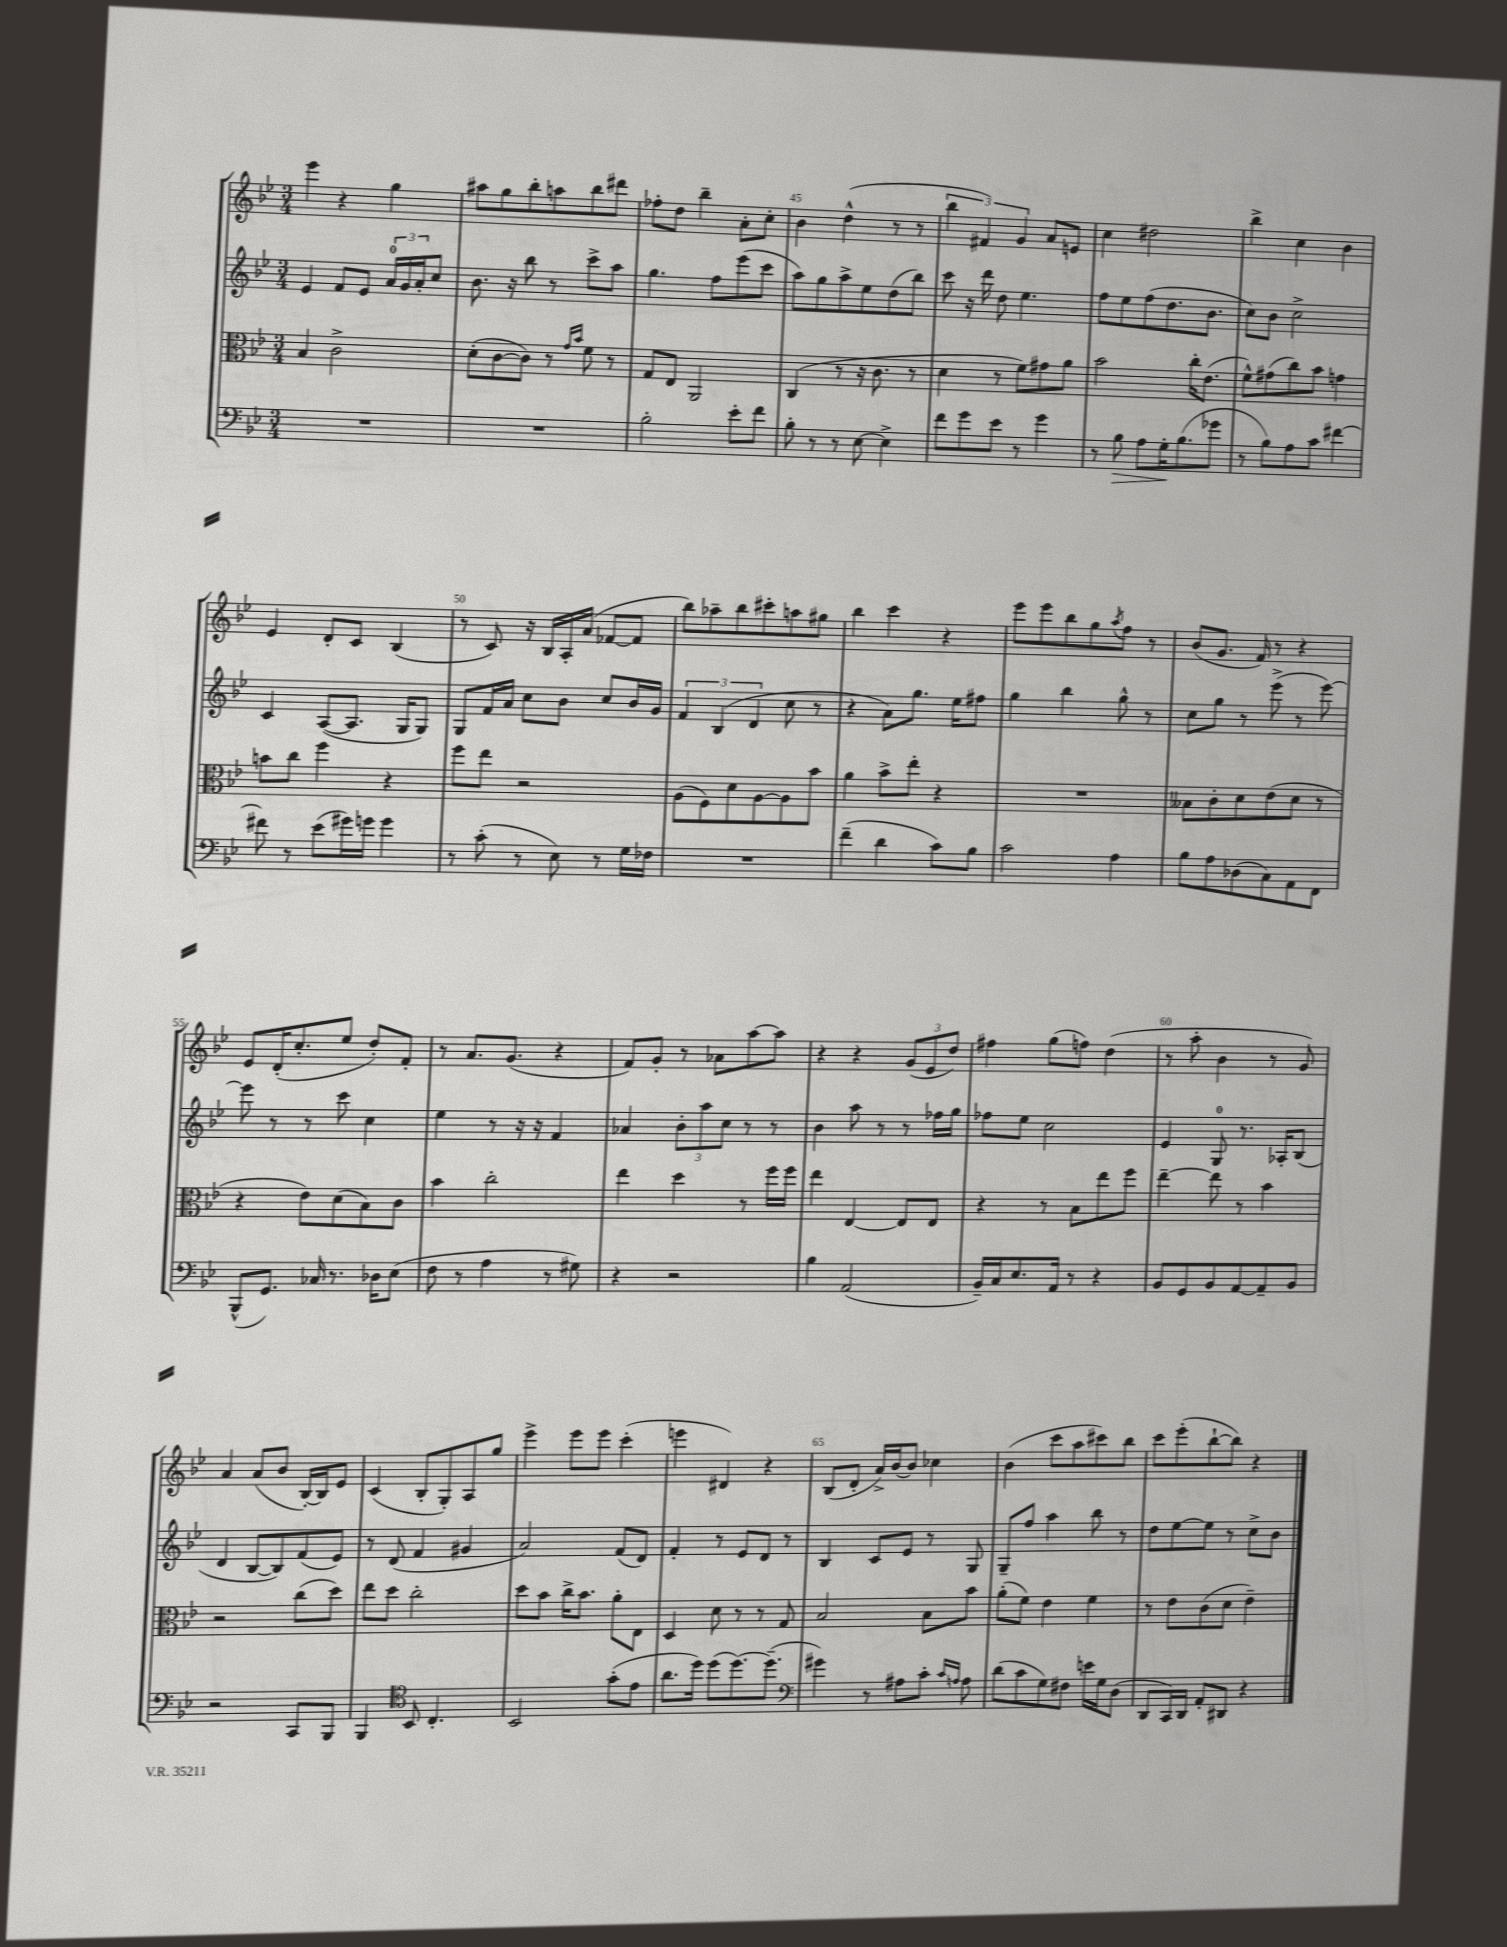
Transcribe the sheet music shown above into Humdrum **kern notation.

**kern	**dynam	**kern	**kern	**kern
*part4	*part4	*part3	*part2	*part1
*staff4	*staff4	*staff3	*staff2	*staff1
*clefF4	*	*clefC3	*clefG2	*clefG2
*k[b-e-]	*	*k[b-e-]	*k[b-e-]	*k[b-e-]
*M3/4	*	*M3/4	*M3/4	*M3/4
=42	=42	=42	=42	=42
2.r	.	4B-/	4e-/	4eee-\
.	.	2c^\	8f/L	4r
.	.	.	8e-/J	.
.	.	.	24a/LL	4gg\
.	.	.	24g/	.
.	.	.	24a'/J	.
.	.	.	8cc/J	.
=43	=43	=43	=43	=43
2.r	.	(8d'\L	8.b-\	8aa#X\L
.	.	[8c\	.	8gg\
.	.	.	16r	.
.	.	8c\J])	8bb-\	8bb-'\
.	.	8r	8r	8aan\
.	.	16qqg/LL	.	.
.	.	16qqb-/JJ	.	.
.	.	8f\	8ccc^\L	8bb-\
.	.	8r	8aa\J	8ddd#X\J
=44	=44	=44	=44	=44
2B-'\	.	8G/L	4.gg\	8ff-X'\L
.	.	8E-/J	.	8dd\J
.	.	2AA/	.	4bb-~\
.	.	.	8ff\L	.
8e-'\L	.	.	(8eee-\	8a'\L
8f\J	.	.	8ccc\J	8cc'\J
=45	=45	=45	=45	=45
8B-'\	.	(4C/	8aa\L)	4b-\
8r	.	.	8gg\	.
8r	.	8r	8aa^\	(4dd^^\
[8E-\	.	16r	8ee-\	.
.	.	8.c\	.	.
4E-^\]	.	.	(8dd\	8r
.	.	8r	8bb-\J)	8r
=46	=46	=46	=46	=46
8f\L	.	4d\	8ccc\	6bb-\
8g\	.	.	16r	.
.	.	.	.	6f#X/)
.	.	.	16ddd\	.
8e-\J	.	8r	8dd\	.
.	.	.	.	6g/
8r	.	8f\L)	4.ee-\	.
4g\	.	8g#X\	.	8a/L
.	.	8a\J	.	8en/J
=47	=47	=47	=47	=47
8r	.	2b-\	8ff\L	4cc\
!	!LO:HP:b	!	!	!
8B-\	>	.	8ee-\	.
8A\L	.	.	(8ff\	2dd#X\
16G'\K	.	.	8.dd\	.
(8.B-\	]	.	.	.
.	.	16cc'\KL	.	.
.	.	(8.e-\J	8.b-\J	.
8g-X\J	.	.	.	.
=48	=48	=48	=48	=48
8r	.	8f^^\L)	8cc\L)	4bb-^\
8B-\L)	.	(8g#X\	8b-\J	.
8A\	.	8cc\)	2cc^\	4cc\
8c\J	.	8b-\J	.	.
[4f#X\	.	4gn\	.	4b-\
!!LO:LB:g=z
=49	=49	=49	=49	=49
8f#X\]	.	8bn\L	4c/	4e-/
8r	.	8cc\J	.	.
(8e-\L	.	4ff\	([8A/L	8d'/L
16g#X\L)	.	.	8.A/J]	8c/J
16gn\JJ	.	.	.	.
4g\	.	4r	.	(4B-/
.	.	.	16G/KL	.
.	.	.	8G/J)	.
=50	=50	=50	=50	=50
8r	.	8ff\L	8G/L	8r
(8c'\	.	8ee-\J	16f/L	8c/)
.	.	.	16a/JJ	.
8r	.	2r	8cc\L	16r
.	.	.	.	16B-/LL
8E-\)	.	.	8b-\J	16A'/
.	.	.	.	(16a/JJ
8r	.	.	8cc/L	[8f-X/L
16G\LL	.	.	16b-/L	8f-/J]
16F-X\JJ	.	.	16g/JJ	.
=51	=51	=51	=51	=51
2.r	.	(8A\L	6f/	8bb-\L)
.	.	8F\)	.	8aa-X~\
.	.	.	(6B-/	.
.	.	8d\	.	8bb-\
.	.	.	6d/	.
.	.	[8A\	.	8ccc#X'\
.	.	8A\]	8cc\	8aan\
.	.	8b-\J	8r	8gg#X\J
=52	=52	=52	=52	=52
(4f~\	.	4a\	4r	4bb-\
4d\	.	8b-^\L	8a\L)	4ccc\
.	.	8ee-'\J	8.gg\J	.
8c\L)	.	4r	.	4r
.	.	.	16ee-\KL	.
8B-\J	.	.	8ff#X\J	.
=53	=53	=53	=53	=53
2c\	.	2.r	4gg\	8eee-\L
.	.	.	.	8eee-\
.	.	.	4bb-\	8bb-\
.	.	.	.	8gg\
.	.	.	.	8qaa/
4A\	.	.	8gg^^\	8ff\J
.	.	.	8r	8r
=54	=54	=54	=54	=54
8B-\L	.	8B--X\L	8cc\L	(8b-/L
8A\	.	8c'\	8gg\J	8.g/J
(8D-X\	.	8d\	8r	.
.	.	.	.	16f/)
8C\)	.	(8e-\	(8eee-^\	8r
8AA\	.	8d\J	8r	4r
8FF\J	.	8r	[8eee-\)	.
!!LO:LB:g=z
=55	=55	=55	=55	=55
(8BBB-^^/L	.	4r	8eee-\]	8e-/L
8.GG/J)	.	.	8r	(16d'/K
.	.	.	.	8.cc'/
.	.	8e-\L)	8r	.
16C-X/	.	.	.	.
8.r	.	(8d\	8ccc\	8ee-/J
.	.	8B-\)	4cc\	8dd'/L)
16D-X\KL	.	.	.	.
(8E-\J	.	8c\J	.	8f'/J
=56	=56	=56	=56	=56
8F\	.	4b-\	4ee-\	8r
8r	.	.	.	8.a/L
4A\	.	2cc'\	8r	.
.	.	.	.	(8.g/J
.	.	.	16r	.
.	.	.	16r	.
8r	.	.	4f/	4r
8G#X\)	.	.	.	.
=57	=57	=57	=57	=57
4r	.	4ee-\	4a-X/	8f/L)
.	.	.	.	8g'/J
2r	.	4dd\	12b-'\L	8r
.	.	.	12aa\	.
.	.	.	.	8a-X\L
.	.	.	12cc\J	.
.	.	8r	8r	[8aa\
.	.	16ff\LL	8r	8aa\J]
.	.	16ff\JJ	.	.
=58	=58	=58	=58	=58
4B-\	.	4ee-\	4b-\	4r
(2AA/	.	[4E-/	8aa\	4r
.	.	.	8r	.
.	.	8E-/L]	8r	(12g/L
.	.	.	.	12e-/
.	.	8E-/J	16ff-X\LL	.
.	.	.	.	12dd/J)
.	.	.	16gg\JJ	.
=59	=59	=59	=59	=59
16BB-~/LL)	.	4r	8ff-X\L	4ff#X\
16C/J	.	.	.	.
8.E-/	.	.	8ee-\J	.
.	.	8r	2cc\	(8gg\L
16AA/Jk	.	.	.	.
8r	.	8B-\L	.	8ffn\J)
4r	.	8ee-\	.	(4dd\
.	.	8ff\J	.	.
=60	=60	=60	=60	=60
8BB-/L	.	[4ee-~\	4e-/	8r
8GG/	.	.	.	8aa'\
8BB-/	.	8ee-\]	8G/	4b-\
[8AA/	.	8r	8.r	.
8AA~/]	.	4b-\	.	8r
.	.	.	16A-X'/KL	.
8BB-/J	.	.	(8B-/J	8g/)
!!LO:LB:g=z
=61	=61	=61	=61	=61
2r	.	2r	4d/	4a/
.	.	.	[8B-/L	(8a/L
.	.	.	8B-/])	8b-/J
8CC/L	.	(8cc\L	(8f/	[16B-'/LL)
.	.	.	.	16B-/J]
8BBB-/J	.	8dd\J)	8e-/J)	8e-/J
=62	=62	=62	=62	=62
4BBB-/	.	8ee-\L	8r	(4c/
.	.	8dd\J	(8d/	.
*clefC4	*	*	*	*
8BB-/	.	2cc'\	4f/	8B-'/L
4.C'/	.	.	.	8G'/)
.	.	.	4g#X/	8A/
.	.	.	.	8gg/J
=63	=63	=63	=63	=63
2BB-/	.	8dd\L	2a/)	4eee-^\
.	.	8b-\J	.	.
.	.	16cc^\KL	.	8eee-\L
.	.	8.b-\J	.	.
.	.	.	.	8eee-\J
(8g'\L	.	8a'\L	(8f/L	(4ccc'\
8e-\J	.	8E-\J	8d/J)	.
=64	=64	=64	=64	=64
8.a\L	.	4D/	4f'/	4eeen\
16dd\Jk)	.	.	.	.
(8dd\L	.	8d\	8r	4d#X/)
[8.dd\)	.	8r	8e-/L	.
.	.	8r	8d/J	4r
(8.dd~\J]	.	.	.	.
.	.	8G/	8r	.
=65	=65	=65	=65	=65
*clefF4	*	*	*	*
4g#X\)	.	2B-/	4B-/	(8B-/L
.	.	.	.	8d'/J
8r	.	.	8c/L	16a^/LL)
.	.	.	.	[16b-/J
8A#X\L	.	.	8e-/J	8b-/J]
8c'\J	.	8B-\L	8r	4cc-X\
16qqc/LL	.	.	.	.
16qqAn/JJ	.	.	.	.
8A\	.	8b-\J	8G/	.
=66	=66	=66	=66	=66
(8d\L	.	(8a'\L	8G~/L	(4b-\
8c\	.	8f\J)	8ff/J	.
8G\)	.	4e-\	4aa\	8ccc\L
8F#X\J	.	.	.	8aa\
16en\LL	.	4f\	8bb-\	8ccc#X\)
16G\J	.	.	.	.
(8D\J	.	.	8r	8bb-\J
=67	=67	=67	=67	=67
8DD/L	.	8r	8dd\L	8ccc\L
16CC/L)	.	8e-\L	[8ee-\	(8eee-'\
16DD/JJ	.	.	.	.
8AA'/L	.	(8c\	8ee-\J]	[8bb-`\
8DD#X/J	.	8d\J	8r	8bb-\J])
4r	.	4e-~\)	8cc^\L	4r
.	.	.	8b-\J	.
==	==	==	==	==
*-	*-	*-	*-	*-
